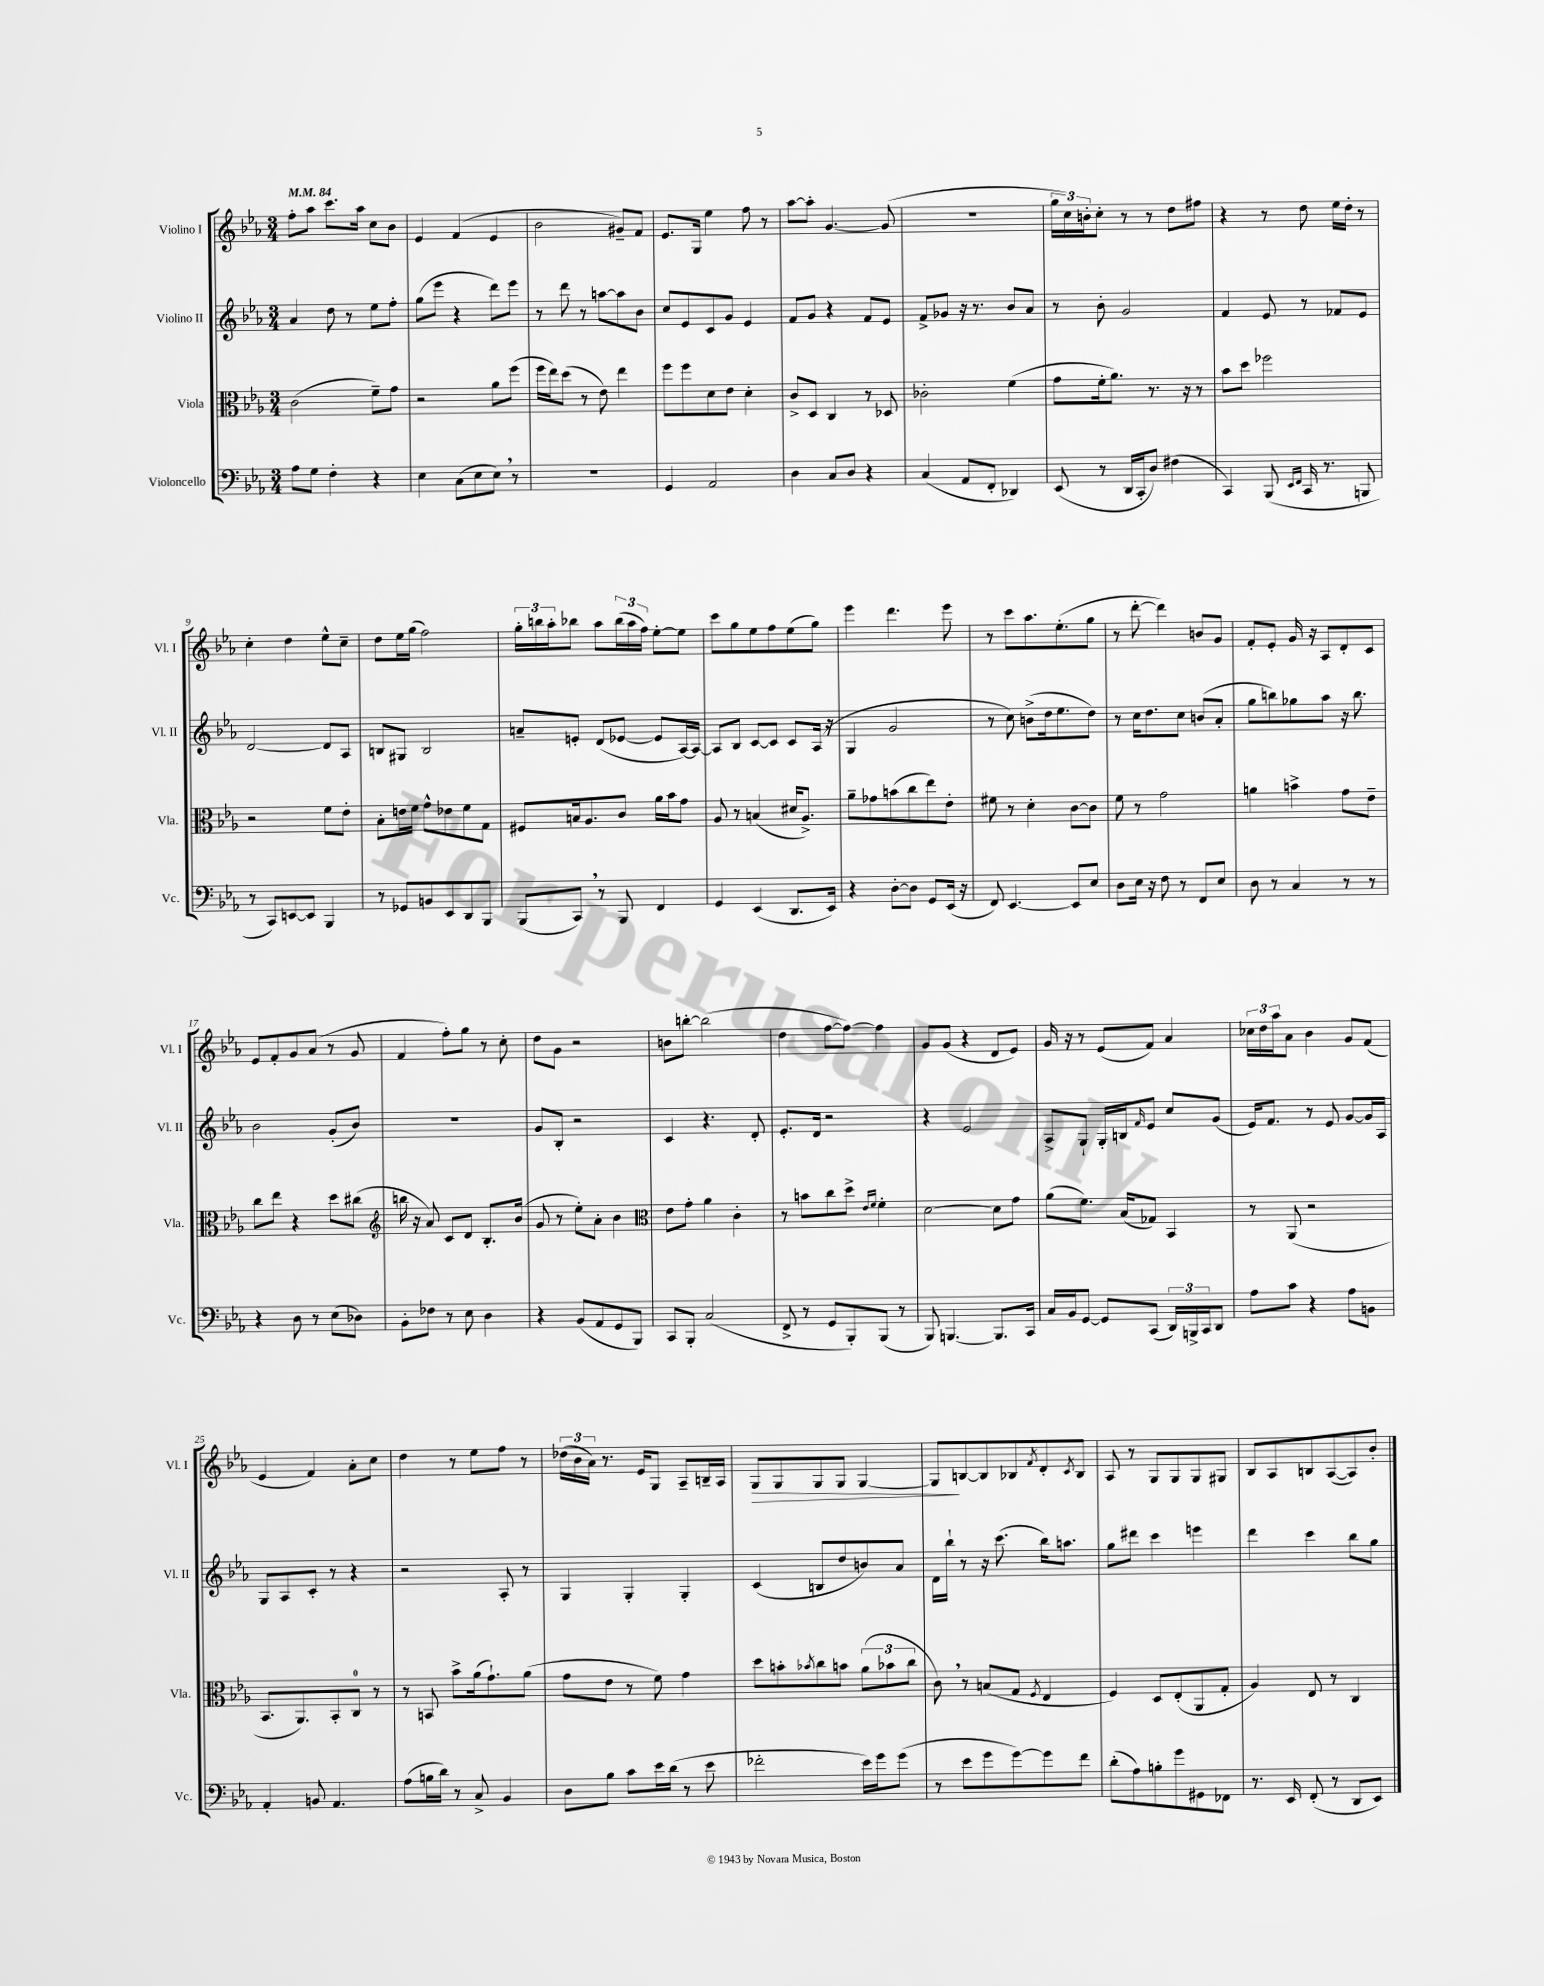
<<
\new StaffGroup <<
\new Staff = "s0" \with { instrumentName = "Violino I" shortInstrumentName = "Vl. I" } {
    \clef treble \key ees \major \numericTimeSignature \time 3/4 \tempo 4 = 84
    f''8-. aes''8 c'''8. aes''16 c''8 bes'8 |
    ees'4 f'4( ees'4 |
    bes'2 gis'8--) f'8 |
    ees'8. g16 ees''4 f''8 r8 |
    aes''8~ aes''8-. g'4.~ g'8( |
    R2. |
    \tuplet 3/2 { g''16 c''16) b'16-. } c''8-. r8 r8 d''8 fis''8 |
    r4 r8 d''8 ees''16 d''16-. r8 |
    c''4-. d''4 ees''8-^ c''8-- |
    d''8 ees''16 g''16( f''2) |
    \tuplet 3/2 { g''16-. b''16 aes''16-. } bes''8 aes''8 \tuplet 3/2 { bes''16( aes''16 f''16) } ees''8~-. ees''8 |
    c'''8 g''8 ees''8 f''8 ees''8( g''8) |
    ees'''4 d'''4. ees'''8 |
    r8 c'''8 aes''8. ees''8.-.( g''8 |
    r8 d'''8~-. d'''4) b'8 g'8 |
    f'8-. ees'8-. g'16 r16 aes8 d'8-. c'8 |
    ees'8 f'8-. g'8 aes'8( r8 g'8 |
    f'4 f''8-.) g''8 r8 c''8-. |
    d''8 g'8 r2 |
    b'8 b''8~-. b''2( |
    d''4 f''8~ f''8~) f''4 |
    g'8 g'8( r4 d'8 ees'8) |
    g'16 r16 r8 ees'8( f'8) aes'4 |
    \tuplet 3/2 { ces''16 d''16 aes''16 } aes'8 bes'4 g'8 f'8( |
    ees'4 f'4) aes'8-. c''8 |
    d''4 r8 ees''8 f''8 r8 |
    \tuplet 3/2 { des''16( bes'16 aes'16) } r8. ees'16 g8 aes8-- b16-- aes16 |
    g8\> g8 g8 g8 g4~ |
    g8\! b8~ b8 bes8 \acciaccatura { f'8 } d'8-. \acciaccatura { c'8 } bes8 |
    aes8 r8 g8 g8 g8 gis8 |
    bes8 aes8 b8 aes8~( aes8) bes'8-. \bar "|." |
}
\new Staff = "s1" \with { instrumentName = "Violino II" shortInstrumentName = "Vl. II" } {
    \clef treble \key ees \major \numericTimeSignature \time 3/4
    aes'4 d''8 r8 ees''8 f''8-. |
    g''8( ees'''8 r4 d'''8) ees'''8 |
    r8 d'''8 r8 a''8~ a''8 bes'8 |
    c''8 ees'8 c'8 g'8 ees'4 |
    f'8 g'8 r4 f'8 ees'8 |
    f'8-> ges'8 r16 r8. bes'8 aes'8 |
    r8 bes'8-. g'2 |
    f'4 ees'8 r8 fes'8 ees'8 |
    d'2~ d'8 aes8 |
    b8 gis8 b2 |
    a'8-- e'8-. d'8( ees'8~ ees'8 aes16~) aes16~ |
    aes8 bes8 c'8~ c'8 c'8 aes16( r16 |
    g4 g'2 |
    r8 c''8) b'8->( d''16 ees''8. d''8) |
    r8 c''16 d''8. c''8 b'8( aes'8-. |
    g''8 b''8) ges''8 aes''8 r16 b''8. |
    bes'2 g'8-.( bes'8) |
    R2. |
    g'8 bes8-. r2 |
    c'4 r4. d'8-. |
    ees'8.-. d'16 r2 |
    r4 ees'2 |
    aes8-> g8-! g16-. b16 \grace { f'16 } ees'8 c''8 g'8( |
    ees'16) f'8. r8 ees'8 g'8~ g'16 aes16 |
    g8 aes8 c'8-. r8 r4 |
    r2 aes8-. r8 |
    g4 g4-. g4-. |
    c'4( b8 d''8 b'8) aes'8 |
    d'16 bes''16-! r8 r16 c'''8.( bes''16) a''8. |
    g''8 dis'''8 c'''4 e'''4 |
    d'''4 c'''4 bes''8 g''8 \bar "|." |
}
\new Staff = "s2" \with { instrumentName = "Viola" shortInstrumentName = "Vla." } {
    \clef alto \key ees \major \numericTimeSignature \time 3/4
    c'2( f'8--) g'8 |
    r2 aes'8 f''8( |
    f''16 ees''16) d''8( r8 ees'8) ees''4 |
    f''8 f''8 d'8 ees'8 d'4-. |
    c'8-> d8 c4 r8 des8 |
    ces'2-. f'4( |
    g'8 f'16-. aes'8.) r8. r16 r8 |
    bes'8 d''8 fes''2 |
    r2 f'8 ees'8-. |
    bes8-. e'16 f'16 g'8-^ ees'8 f'8 g8 |
    fis8 b16 aes8. c'8 aes'16 bes'16 g'8 |
    aes8 r8 b4( dis'16 aes8.->) |
    aes'8-- ges'8 b'8( c''8 ees''8) ees'8-. |
    fis'8 r8 d'4-. c'8~ c'8 |
    f'8 r8 g'2 |
    a'4 b'4-> g'8 ees'8-- |
    c''8 ees''8 r4 d''8 cis''8( |
    \clef treble b''16 r16 aes'8) c'8 d'8 bes8.-. bes'16( |
    g'8 r8 ees''8-.) aes'8-. bes'4 |
    \clef alto ees'8 g'8-. aes'4 c'4-. |
    r8 b'8 c''8 d''8-> \grace { ees'16 f'16 } f'4-. |
    d'2~ d'8 g'8 |
    aes'8( f'8.) bes16( ges8) bes,4 |
    r8 aes,8( r2 |
    bes,8. aes,8.) bes,8-. c8-0 r8 |
    r8 b,8 bes'8-> aes'16( g'8.-!) aes'8( |
    g'8 ees'8 r8 f'8) g'4 |
    d''8 b'8-. \acciaccatura { bes'8 } c''8 b'8 \tuplet 3/2 { aes'8( bes'8 c''8 } |
    c'8) \breathe r8 b8( g8 \acciaccatura { f8 } ees4 |
    f4) d8 ees8-.( aes,8 g8-. |
    aes4) ees8 r8 c4 \bar "|." |
}
\new Staff = "s3" \with { instrumentName = "Violoncello" shortInstrumentName = "Vc." } {
    \clef bass \key ees \major \numericTimeSignature \time 3/4
    aes8 g8 f4-. r4 |
    ees4 c8( ees8 ees8) \breathe r8 |
    R2. |
    g,4 aes,2 |
    d4 c8 d8 r4 |
    c4( aes,8 f,8-. des,4) |
    ees,8( r8 d,16 c,16-. d8) fis4( |
    c,4) bes,,8( \grace { ees,16 f,16 } c,16 r8. b,,8 |
    r8 c,8) e,8~ e,8 bes,,4 |
    r8 ges,8 b,8 ees,8 d,8 bes,,8 |
    bes,,8( c,8) \breathe r8 bes,,8 f,4 |
    g,4 ees,4( d,8. ees,16) |
    r4 d8~-. d8 g,8 ees,16( r16 |
    f,8) ees,4.~ ees,8 ees8 |
    d8 ees16 r16 f8 r8 f,8 ees8 |
    d8 r8 c4 r8 r8 |
    r4 d8 r8 ees8( des8) |
    bes,8-. fes8 r8 ees8 d4 |
    r4 bes,8( aes,8 g,8 bes,,8) |
    c,8 bes,,8-. c2( |
    f,8-> r8 g,8 bes,,8-.) bes,,8( r8 |
    bes,,8) b,,4.~ b,,8. c,16 |
    c16 bes,16 g,8~ g,8 c,8( \tuplet 3/2 { d,16) b,,16-> c,16 } d,8 |
    aes8 c'8 r4 aes8 b,8 |
    aes,4-. b,8 aes,4. |
    aes8( b16 d'16) r8 c8-> bes,4 |
    d8 bes8 c'8 ees'16 d'16( r8 ees'8 |
    fes'2-. ees'16) g'16 g'8( |
    r8 ees'8 g'8 g'8~) g'8 f'8 |
    d'8-.( aes8) b8-. g'8 gis,8 fes,8 |
    r8. ees,16 f,8-.( r8 d,8 ees,8) \bar "|." |
}
>>
>>
